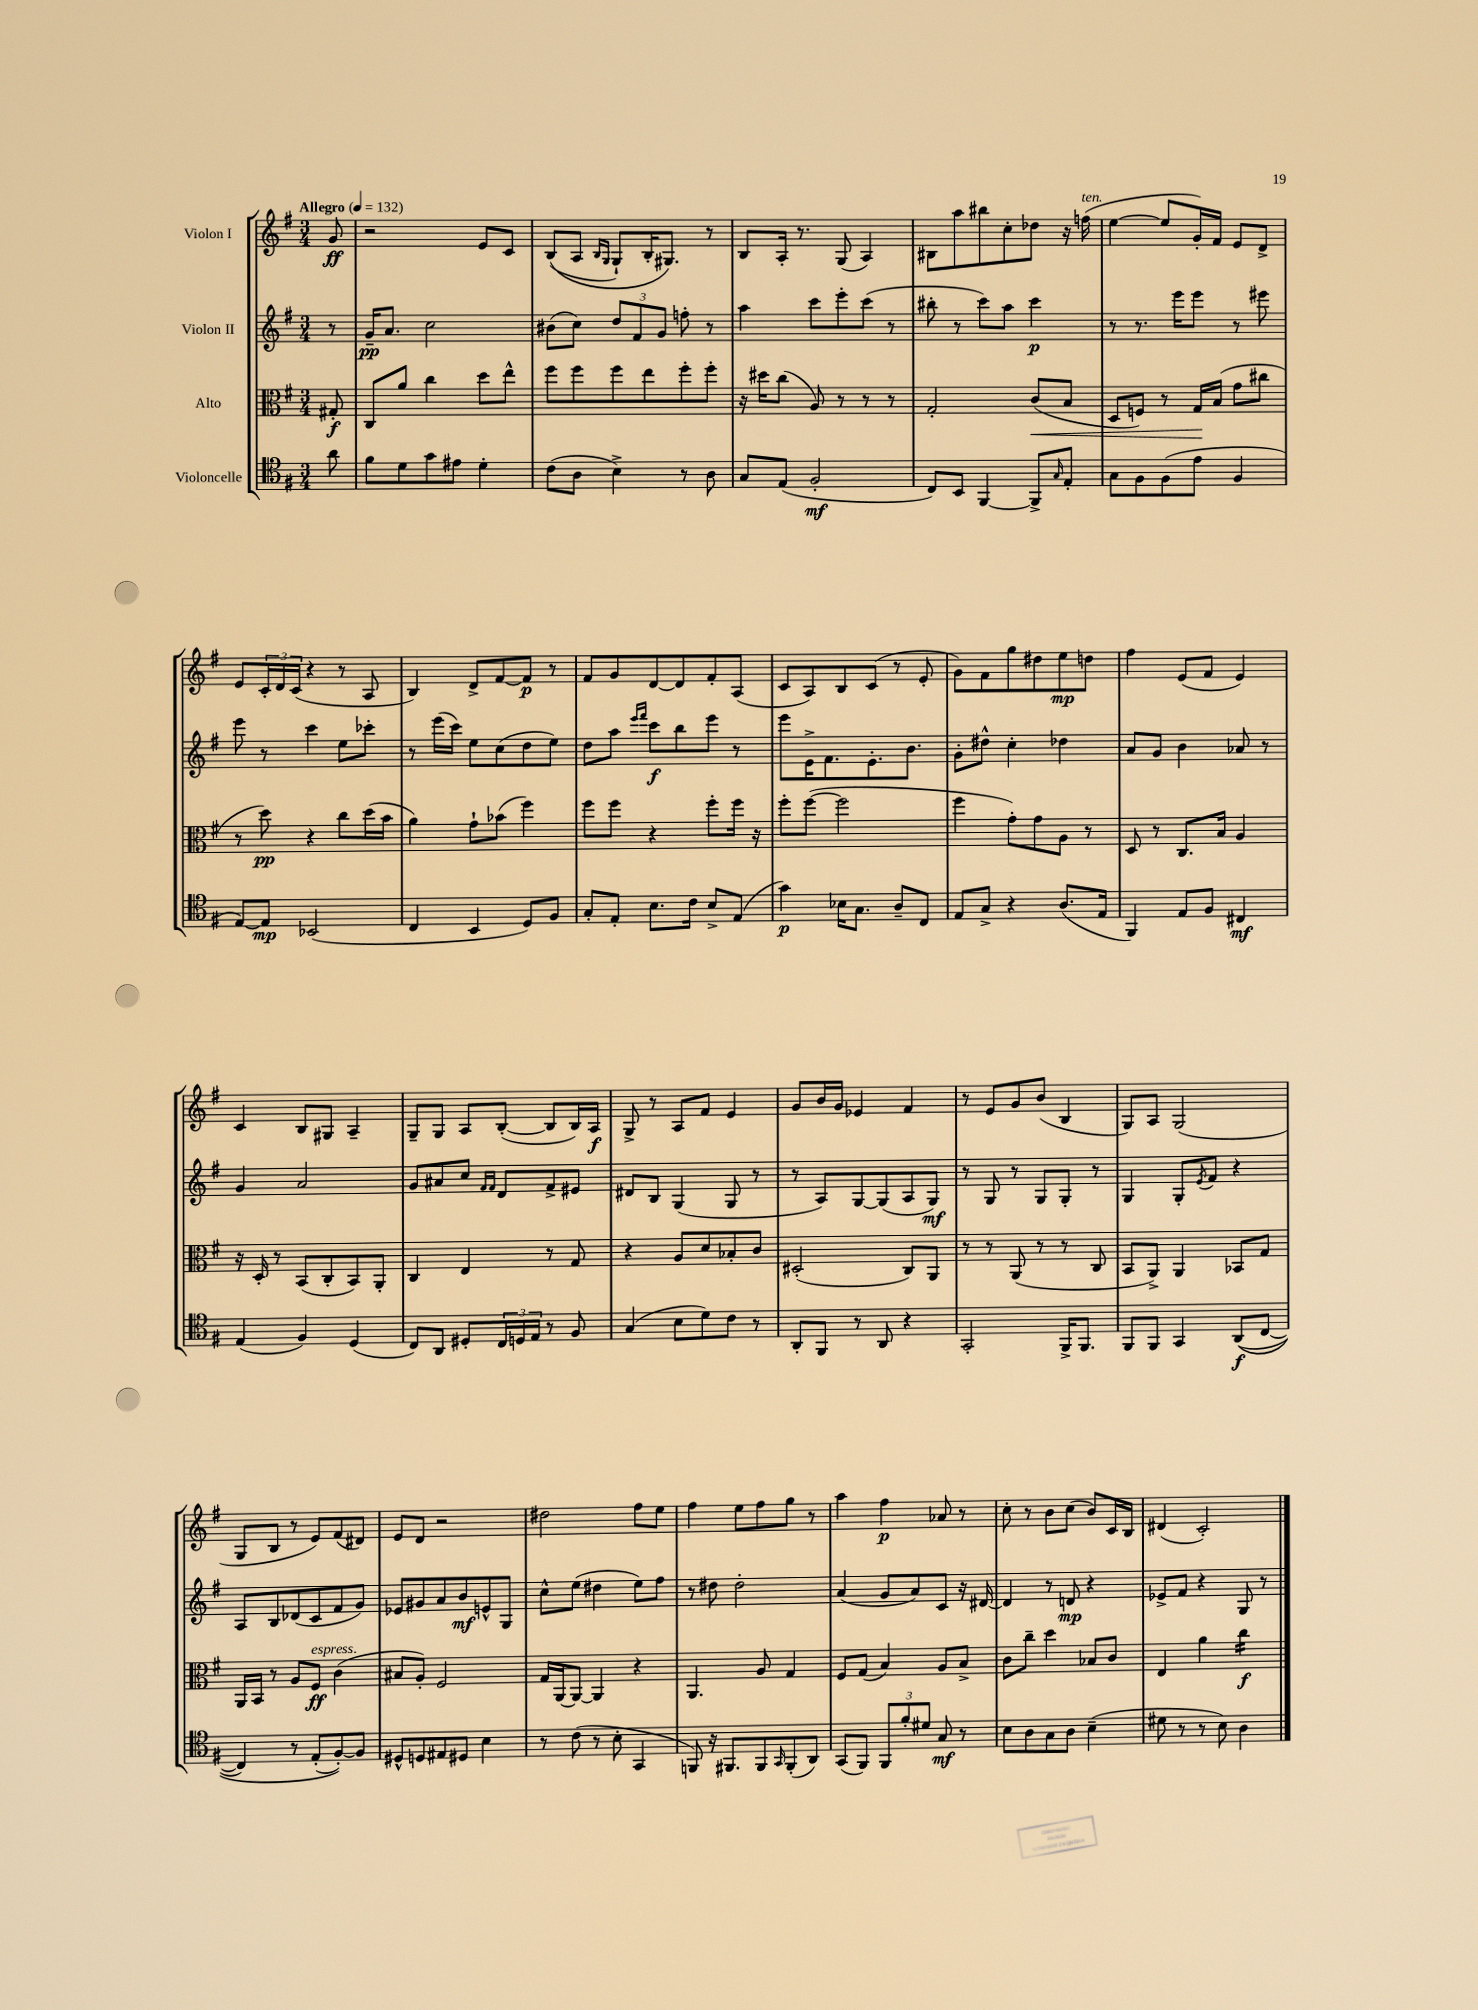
<<
\new StaffGroup <<
\new Staff = "s0" \with { instrumentName = "Violon I" } {
    \clef treble \key g \major \numericTimeSignature \time 3/4 \partial 8 \tempo "Allegro" 4 = 132
    g'8\ff |
    r2 e'8 c'8 |
    b8(\( a8 \grace { b16 g16 } g8-!) b16-. gis8.\) r8 |
    b8 a16-. r8. g8( a4) |
    bis8 a''8 bis''8 c''8-. des''8 r16 f''16^\markup { \italic "ten." }( |
    e''4~ e''8 g'16-.) fis'16 e'8 d'8-> |
    e'8 \tuplet 3/2 { c'16-. d'16 c'16( } r4 r8 a8 |
    b4) d'8-> fis'8~ fis'8\p r8 |
    fis'8 g'8 d'8~ d'8 fis'8-. a8( |
    c'8 a8) b8 c'8( r8 e'8-. |
    g'8) fis'8 g''8 dis''8 e''8\mp d''8 |
    fis''4 e'8( fis'8 e'4) |
    c'4 b8 gis8 a4-- |
    g8-- g8 a8 b8~-.( b8 b16) a16\f |
    g8-> r8 a8 fis'8 e'4 |
    g'8 b'16 g'16 ees'4 fis'4 |
    r8 e'8 g'8 b'8( b4 |
    g8) a8 g2( |
    g8 b8 r8 e'8) fis'8( dis'8) |
    e'8 d'8 r2 |
    dis''2 fis''8 e''8 |
    fis''4 e''8 fis''8 g''8 r8 |
    a''4 fis''4\p aes'8 r8 |
    c''8-. r8 b'8 c''8( b'8) c'16 b16 |
    dis'4( c'2-.) \bar "|." |
}
\new Staff = "s1" \with { instrumentName = "Violon II" } {
    \clef treble \key g \major \numericTimeSignature \time 3/4 \partial 8
    r8 |
    g'16--\pp a'8. c''2 |
    bis'8( c''8) \tuplet 3/2 { d''8 fis'8 g'8 } f''8-. r8 |
    a''4 c'''8 e'''8-. c'''8( r8 |
    bis''8-. r8 c'''8) a''8 c'''4\p |
    r8 r8. e'''16 e'''8 r8 eis'''8 |
    e'''8 r8 c'''4 e''8 ces'''8-. |
    r8 e'''16( c'''16) e''8 c''8( d''8 e''8) |
    d''8 a''8 \grace { e'''16 fis'''16 } c'''8\f b''8 e'''8 r8 |
    e'''8 e'16-> fis'8. e'8.-. b'8. |
    g'8-. dis''8-^ c''4-. des''4 |
    a'8 g'8 b'4 aes'8 r8 |
    g'4 a'2 |
    g'8 ais'8 c''8 \grace { fis'16 fis'16 } d'8 fis'8-> eis'8 |
    dis'8 b8 g4( g8 r8 |
    r8 a8) g8~ g8( a8 g8\mf) |
    r8 g8 r8 g8 g8-. r8 |
    g4 g8-. \acciaccatura { e'8 } fis'8 r4 |
    a8 b8 des'8( c'8 fis'8 g'8) |
    ees'8 gis'8 a'8 b'8\mf e'8-^ g8 |
    c''8-^ e''8( dis''4 e''8) fis''8 |
    r8 dis''8 dis''2-. |
    a'4( g'8 a'8) c'8 r16 dis'16~ |
    dis'4 r8 d'8\mp r4 |
    ees'8-> fis'8 r4 g8 r8 \bar "|." |
}
\new Staff = "s2" \with { instrumentName = "Alto" } {
    \clef alto \key g \major \numericTimeSignature \time 3/4 \partial 8
    gis8-.\f |
    c8 a'8 c''4 d''8 e''8-^ |
    fis''8 fis''8 fis''8 e''8 fis''8-. fis''8-. |
    r16 dis''16 c''8( a8) r8 r8 r8 |
    g2-. c'8\<( b8 |
    d8 f8) r8 g16\! b16( g'8 cis''8 |
    r8 d''8\pp) r4 c''8 d''16( b'16 |
    a'4) g'8-! bes'8( fis''4) |
    fis''8 fis''8 r4 fis''8-. fis''16 r16 |
    fis''8-. fis''8~( fis''2 |
    fis''4 g'8-.) g'8 a8 r8 |
    d8 r8 c8. b16 a4 |
    r16 d16-. r8 b,8( c8-. b,8) a,8-. |
    c4 e4 r8 g8 |
    r4 a8 d'8 bes8-. c'8 |
    dis2-.( c8) a,8 |
    r8 r8 a,8( r8 r8 c8 |
    b,8 a,8->) a,4 bes,8 g8 |
    a,16 b,16 r8 a8 fis8\ff^\markup { \italic "espress." } c'4( |
    bis8 a8-.) fis2 |
    g16 a,16~ a,8~ a,4 r4 |
    a,4. a8 g4 |
    fis8 g8( b4) a8 b8-> |
    c'8 c''8-- d''4 bes8 c'8 |
    e4 a'4 c''4:16\f \bar "|." |
}
\new Staff = "s3" \with { instrumentName = "Violoncelle" } {
    \clef tenor \key g \major \numericTimeSignature \time 3/4 \partial 8
    a'8 |
    fis'8 d'8 g'8 eis'8 d'4-. |
    c'8( a8 b4->) r8 a8 |
    g8 e8( fis2-.\mf |
    c8) b,8 fis,4~ fis,8-> \grace { g16 } e8-. |
    g8 fis8 fis8( e'8 fis4 |
    e8~) e8\mp bes,2( |
    c4 b,4 d8) fis8 |
    g8-. e8-. b8. c'16 b8-> e8( |
    g'4\p) bes16 g8. a8-- c8 |
    e8 g8-> r4 a8.( e16 |
    fis,4) e8 fis8 cis4\mf |
    e4( fis4) d4( |
    c8) a,8 dis8-. \tuplet 3/2 { c16 d16 e16 } r8 fis8 |
    g4( b8 d'8) c'8 r8 |
    a,8-. fis,8 r8 a,8 r4 |
    g,2-. fis,16-> fis,8. |
    fis,8 fis,8 g,4 a,8\f(\( c8~ |
    c4) r8 e8-.( fis8~-.)\) fis8 |
    dis8-^ d8 eis8 dis8 b4 |
    r8 c'8( r8 b8-. g,4 |
    f,8) r16 fis,8. fis,8 \grace { g,16 } fis,8-.( a,8) |
    g,8( fis,8) \tuplet 3/2 { fis,8 fis'8-. dis'8 } g8\mf r8 |
    b8 a8 g8 a8 b4--( |
    dis'8 r8 r8 b8) a4 \bar "|." |
}
>>
>>
\layout { \context { \Score \remove "Bar_number_engraver" } }
